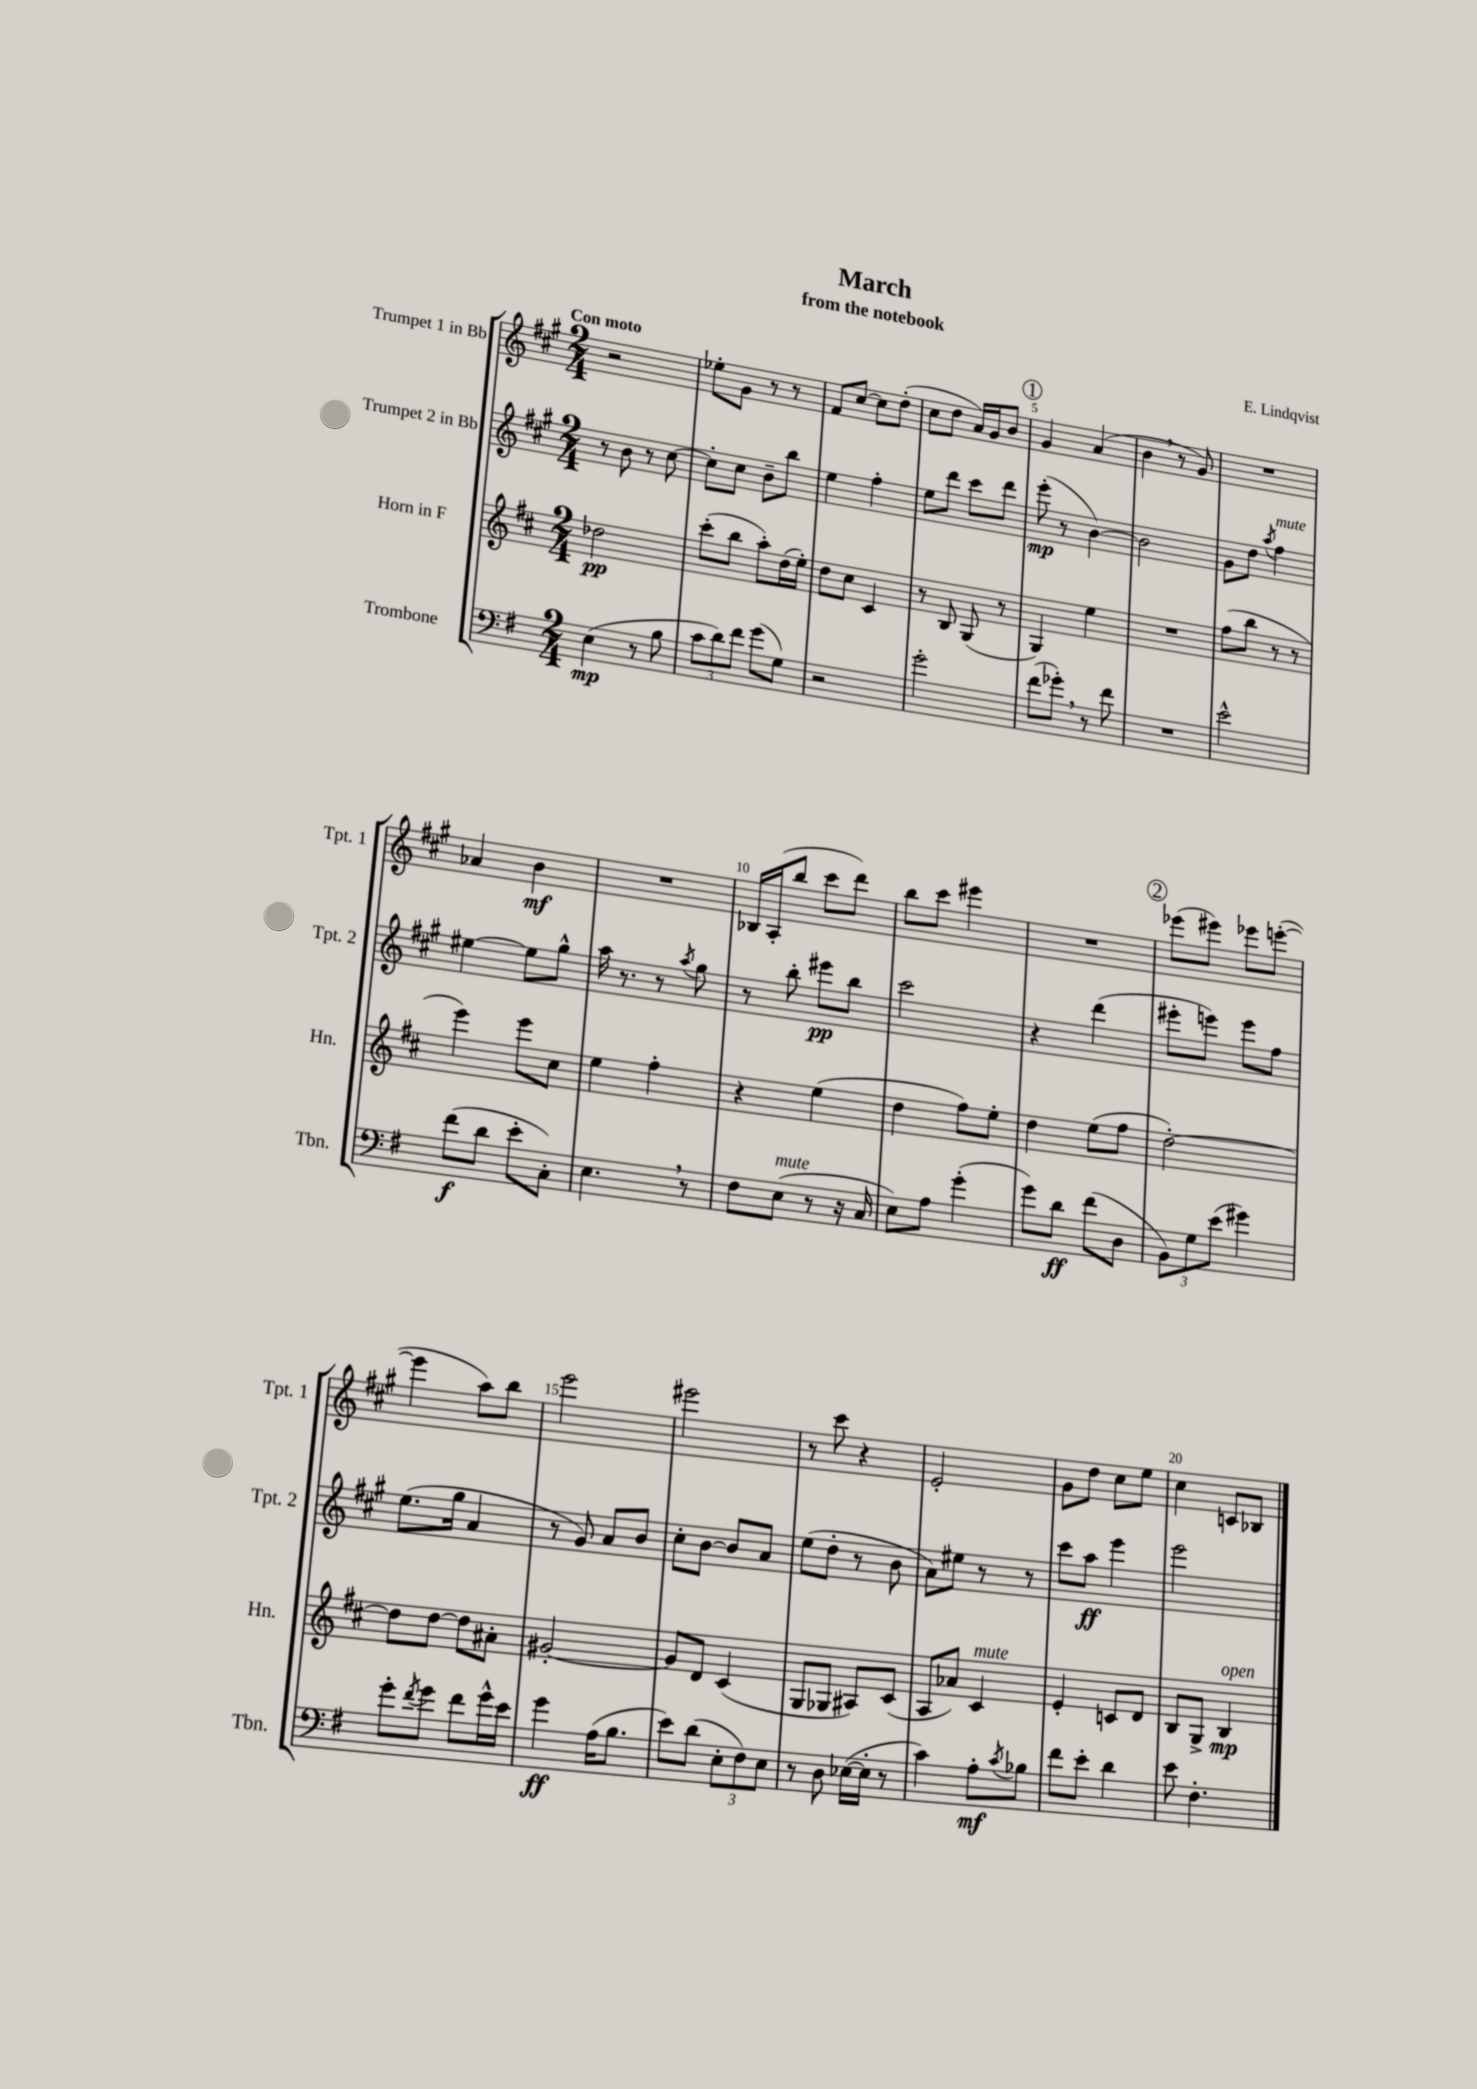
\header { title = "March" composer = "E. Lindqvist" subtitle = "from the notebook" }
<<
\new StaffGroup <<
\new Staff = "s0" \with { instrumentName = "Trumpet 1 in Bb" shortInstrumentName = "Tpt. 1" } {
    \clef treble \key a \major \numericTimeSignature \time 2/4 \tempo "Con moto"
    r2 |
    ees''8-. gis'8 r8 r8 |
    fis'8 cis''8~ cis''8 d''8-.( |
    cis''8 d''8 a'16) gis'16 b'8 |
    \mark \markup { \circle "1" } gis'4 a'4( |
    b'4 \breathe r8 gis'8) |
    R2 |
    aes'4 b'4\mf |
    R2 |
    bes16 a16-.( b''8 cis'''8 d'''8) |
    b''8 cis'''8 eis'''4 |
    R2 |
    \mark \markup { \circle "2" } ees'''8( eis'''8) ees'''8 e'''8~-.( |
    e'''4 a''8) b''8 |
    e'''2 |
    eis'''2 |
    r8 cis'''8 r4 |
    e'2-. |
    gis'8 d''8 cis''8 e''8 |
    cis''4 c'8 bes8 \bar "|." |
}
\new Staff = "s1" \with { instrumentName = "Trumpet 2 in Bb" shortInstrumentName = "Tpt. 2" } {
    \clef treble \key a \major \numericTimeSignature \time 2/4
    r8 b'8 r8 cis''8~ |
    cis''8-. cis''8 b'8-- b''8 |
    e''4 fis''4-. |
    e''8 d'''8 cis'''8 d'''8 |
    \mark \markup { \circle "1" } e'''8-.\mp( r8 b'4~) |
    b'2 |
    gis'8 d''8 \acciaccatura { a''8 } fis''4^\markup { \italic "mute" } |
    eis''4~ eis''8 gis''8-^ |
    a''16 r8. r8 \acciaccatura { a''8 } gis''8 |
    r8 b''8-. eis'''8\pp b''8 |
    cis'''2 |
    r4 d'''4( |
    \mark \markup { \circle "2" } eis'''8-. e'''8) e'''8 fis''8 |
    e''8.( gis''16 a'4 |
    r8 gis'8) a'8 b'8 |
    cis''8-. b'8~ b'8 a'8 |
    e''8( d''8-. r8 b'8 |
    a'8) eis''8 r8 r8 |
    cis'''8 a''8\ff e'''4 |
    e'''2 \bar "|." |
}
\new Staff = "s2" \with { instrumentName = "Horn in F" shortInstrumentName = "Hn." } {
    \clef treble \key d \major \numericTimeSignature \time 2/4
    des''2\pp |
    cis'''8-.( b''8 a''8-.) d''16( e''16-.) |
    d''8 cis''8 cis'4 |
    r8 b8 g8( r8 |
    \mark \markup { \circle "1" } g4) e''4 |
    R2 |
    fis''8( b''8 r8 r8 |
    e'''4) e'''8 cis''8 |
    e''4 fis''4-. |
    r4 e''4( |
    d''4 fis''8) e''8-. |
    d''4 e''8( fis''8 |
    \mark \markup { \circle "2" } d''2~-.) |
    d''8 d''8~ d''8 ais'8-. |
    gis'2~-. |
    gis'8 d'8 cis'4( |
    g8 ges8 ais8) cis'8( |
    a8 aes'8) cis'4^\markup { \italic "mute" } |
    e'4-. c'8 d'8 |
    b8 g8-> b4\mp^\markup { \italic "open" } \bar "|." |
}
\new Staff = "s3" \with { instrumentName = "Trombone" shortInstrumentName = "Tbn." } {
    \clef bass \key g \major \numericTimeSignature \time 2/4
    e4\mp( r8 b8 |
    \tuplet 3/2 { c'8 d'8) fis'8 } g'8( g8) |
    r2 |
    g'2-. |
    \mark \markup { \circle "1" } fis'8( ges'8-.) \breathe r8 fis'8 |
    R2 |
    e'2-^ |
    fis'8\f( d'8 e'8-. c8-.) |
    e4. \breathe r8 |
    fis8 e8^\markup { \italic "mute" }( r8 r16 c16 |
    e8) a8 g'4-.( |
    g'8) d'8\ff fis'8( d8 |
    \mark \markup { \circle "2" } \tuplet 3/2 { b,8) g8 e'8( } gis'4) |
    g'8-. \acciaccatura { fis'8 } g'8 fis'8 g'16-^ e'16 |
    g'4\ff a16( b8. |
    e'8) d'8( \tuplet 3/2 { e8-. fis8) e8 } |
    r8 d8 ees16~( ees16-. r8 |
    c'4) a8-.\mf \acciaccatura { c'8 } bes8 |
    fis'8 e'8-. d'4 |
    e'8 fis4.-. \bar "|." |
}
>>
>>
\layout { \context { \Score \override BarNumber.break-visibility = ##(#f #t #t) barNumberVisibility = #(every-nth-bar-number-visible 5) } }
